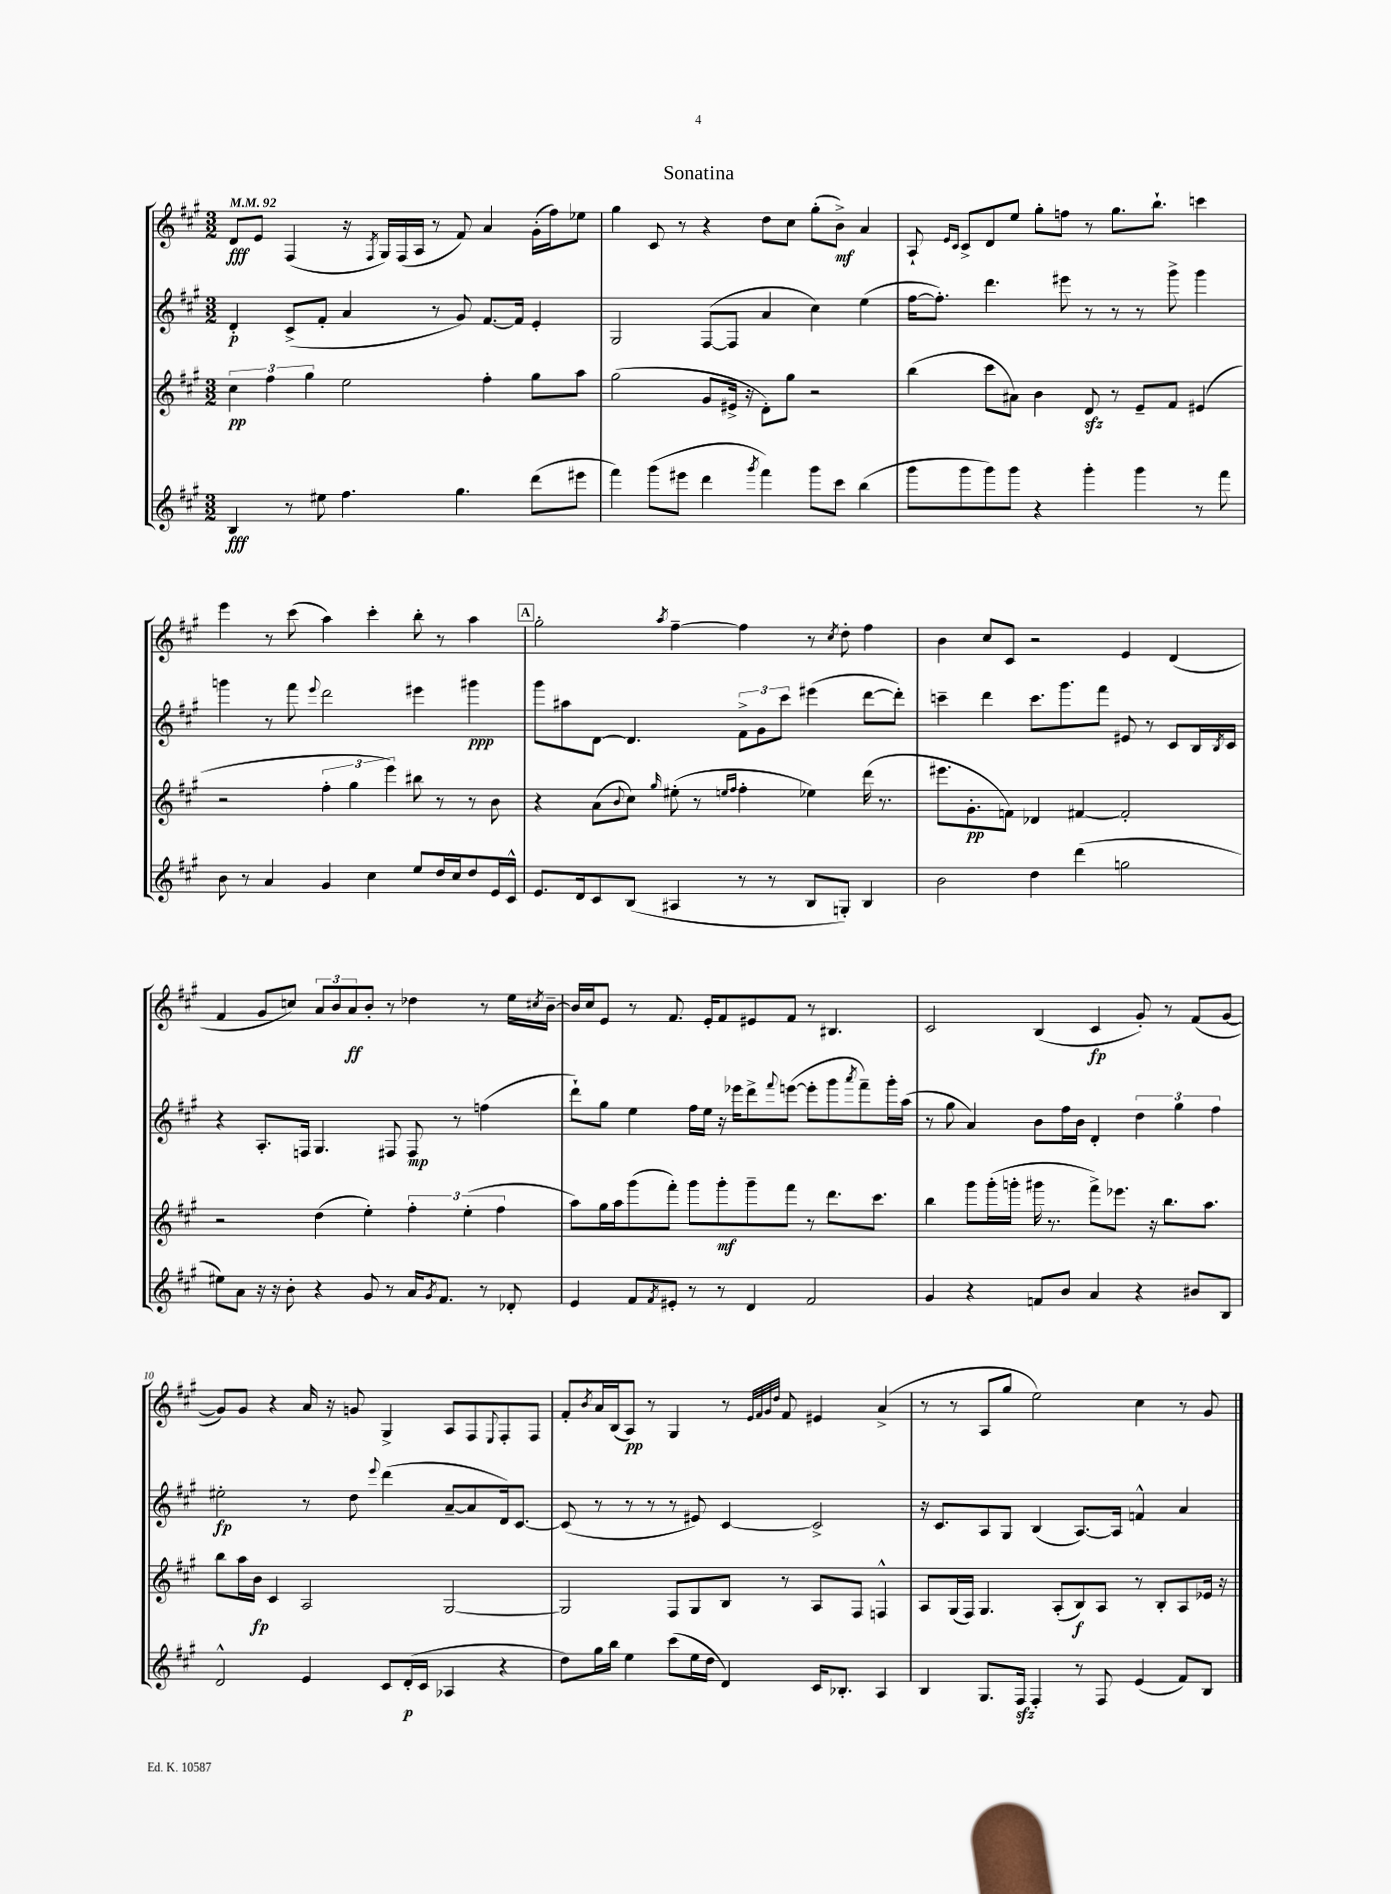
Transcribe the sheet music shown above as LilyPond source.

\header { title = "Sonatina" }
<<
\new StaffGroup <<
\new Staff = "s0" {
    \clef treble \key a \major \numericTimeSignature \time 3/2 \tempo 4 = 92
    d'8\fff e'8 fis4( r16 \acciaccatura { fis8 } gis16) fis16( a16 r8 fis'8) a'4 gis'16-.( fis''16) ees''8 |
    gis''4 cis'8 r8 r4 d''8 cis''8 gis''8-.( b'8->\mf) a'4 |
    a8-! \grace { e'16 cis'16 } cis'8-> d'8 e''8 gis''8-. f''8 r8 gis''8. b''8.-! c'''4 |
    e'''4 r8 cis'''8( a''4) cis'''4-. b''8-. r8 a''4 |
    \mark \markup { \box "A" } gis''2-. \acciaccatura { a''8 } fis''4~-- fis''4 r8 \acciaccatura { cis''8 } d''8-. fis''4 |
    b'4 cis''8 cis'8 r2 e'4 d'4( |
    fis'4 gis'8 c''8) \tuplet 3/2 { a'8 b'8 a'8\ff } b'8-. r8 des''4 r8 e''16 \acciaccatura { cis''8 } b'16~-- |
    b'16 cis''16 e'8 r8 fis'8. e'16-. fis'8 eis'8 fis'8 r8 bis4. |
    cis'2 b4( cis'4\fp gis'8-.) r8 fis'8( gis'8~ |
    gis'8) gis'8 r4 a'16 r16 g'8 gis4-> a8 fis8 \appoggiatura { e8 } fis8-. fis8 |
    fis'8-. \acciaccatura { b'8 } a'16 b16( a8\pp) r8 gis4 r8 \grace { e'32 fis'32 gis'32 d''32 } fis'8 eis'4 a'4->( |
    r8 r8 a8 gis''8 e''2) cis''4 r8 gis'8 \bar "|." |
}
\new Staff = "s1" {
    \clef treble \key a \major \numericTimeSignature \time 3/2
    d'4-.\p cis'8->( fis'8-. a'4 r8 gis'8) fis'8.~ fis'16 e'4-. |
    gis2 fis8~( fis8 a'4 cis''4) e''4( |
    fis''16~ fis''8.-.) d'''4. eis'''8 r8 r8 r8 gis'''8-> gis'''4 |
    g'''4 r8 fis'''8 \appoggiatura { e'''8 } d'''2 eis'''4 gis'''4\ppp |
    \mark \markup { \box "A" } gis'''8 ais''8 d'8~ d'4. \tuplet 3/2 { fis'8-> gis'8 cis'''8 } eis'''4( d'''8~ d'''8-.) |
    c'''4-- d'''4 c'''8. gis'''8. fis'''8 eis'8 r8 cis'8 b16 \acciaccatura { b8 } cis'16 |
    r4 a8.-. f16 gis4. fis8 fis8\mp r8 f''4( |
    d'''8-!) gis''8 e''4 fis''16 e''16 r16 ees'''16 d'''8-> \appoggiatura { fis'''8 } e'''8~( e'''8-. gis'''8 \acciaccatura { a'''8 } fis'''8--) gis'''16-. a''16( |
    r8 gis''8 a'4) b'8 fis''16 b'16 d'4-. \tuplet 3/2 { d''4 gis''4 fis''4 } |
    eis''2-.\fp r8 d''8 \appoggiatura { e'''8 } d'''4( a'8~-- a'8 d'16) cis'8.~ |
    cis'8( r8 r8 r8 r8 eis'8) cis'4~ cis'2-> |
    r16 cis'8. a8 gis8 b4( a8.~) a16 f'4-^ a'4 \bar "|." |
}
\new Staff = "s2" {
    \clef treble \key a \major \numericTimeSignature \time 3/2
    \tuplet 3/2 { cis''4\pp fis''4 gis''4 } e''2 fis''4-. gis''8 a''8 |
    gis''2( gis'8 eis'16-> r16 d'8-.) gis''8 r2 |
    b''4( cis'''8 ais'8) b'4 d'8\sfz r8 e'8-- fis'8 eis'4( |
    r2 \tuplet 3/2 { fis''4-. gis''4 e'''4) } bis''8 r8 r8 b'8 |
    \mark \markup { \box "A" } r4 a'8( \appoggiatura { b'8 } cis''8) \grace { gis''16 } eis''8-.( r8 \grace { e''16 fis''16 } fis''4-. ees''4) d'''16( r8. |
    eis'''8. gis'8.-.\pp f'8) des'4 fis'4~ fis'2-. |
    r2 d''4( e''4-.) \tuplet 3/2 { fis''4-. e''4-.( fis''4 } |
    a''8) gis''16 a''16 gis'''8( fis'''8-.) gis'''8 gis'''8-.\mf gis'''8-- fis'''8 r8 d'''8. cis'''8. |
    b''4 gis'''8 gis'''16-.( g'''16-. gis'''16 r8. fis'''8->) ees'''8. r16 b''8. a''8. |
    b''8 a''16 b'16\fp cis'4 a2 gis2~ |
    gis2 fis8 gis8 b8 r8 a8 fis8 f4-^ |
    a8 gis16( fis16) gis4. a8-.( b8\f) a8 r8 b8-. a8 ees'16 r16 \bar "|." |
}
\new Staff = "s3" {
    \clef treble \key a \major \numericTimeSignature \time 3/2
    b4\fff r8 eis''8 fis''4. gis''4. d'''8( eis'''8 |
    fis'''4) gis'''8( eis'''8 d'''4 \acciaccatura { gis'''8 } fis'''4) gis'''8 cis'''8 b''4( |
    gis'''8 gis'''8 gis'''8) gis'''8 r4 gis'''4-. gis'''4 r8 fis'''8 |
    b'8 r8 a'4 gis'4 cis''4 e''8 d''16 cis''16 d''8 e'16 cis'16-^ |
    \mark \markup { \box "A" } e'8. d'16 cis'8 b8( ais4 r8 r8 b8 g8-.) b4 |
    b'2 d''4 d'''4( g''2 |
    eis''8) a'8 r16 r16 b'8-. r4 gis'8 r8 a'16 \acciaccatura { gis'8 } fis'8. r8 des'8-. |
    e'4 fis'8 \acciaccatura { fis'8 } eis'8-. r8 r8 d'4 fis'2 |
    gis'4 r4 f'8 b'8 a'4 r4 bis'8 b8 |
    d'2-^ e'4 cis'8 d'16-.\p( cis'16 aes4 r4 |
    d''8) gis''16 b''16 e''4 cis'''8( e''16 d''16 d'4) cis'16 bes8.-. a4 |
    b4 gis8. fis16\sfz fis4-. r8 fis8 e'4( fis'8) b8 \bar "|." |
}
>>
>>
\layout { \context { \Score \override BarNumber.break-visibility = ##(#f #t #t) barNumberVisibility = #(every-nth-bar-number-visible 5) } }
